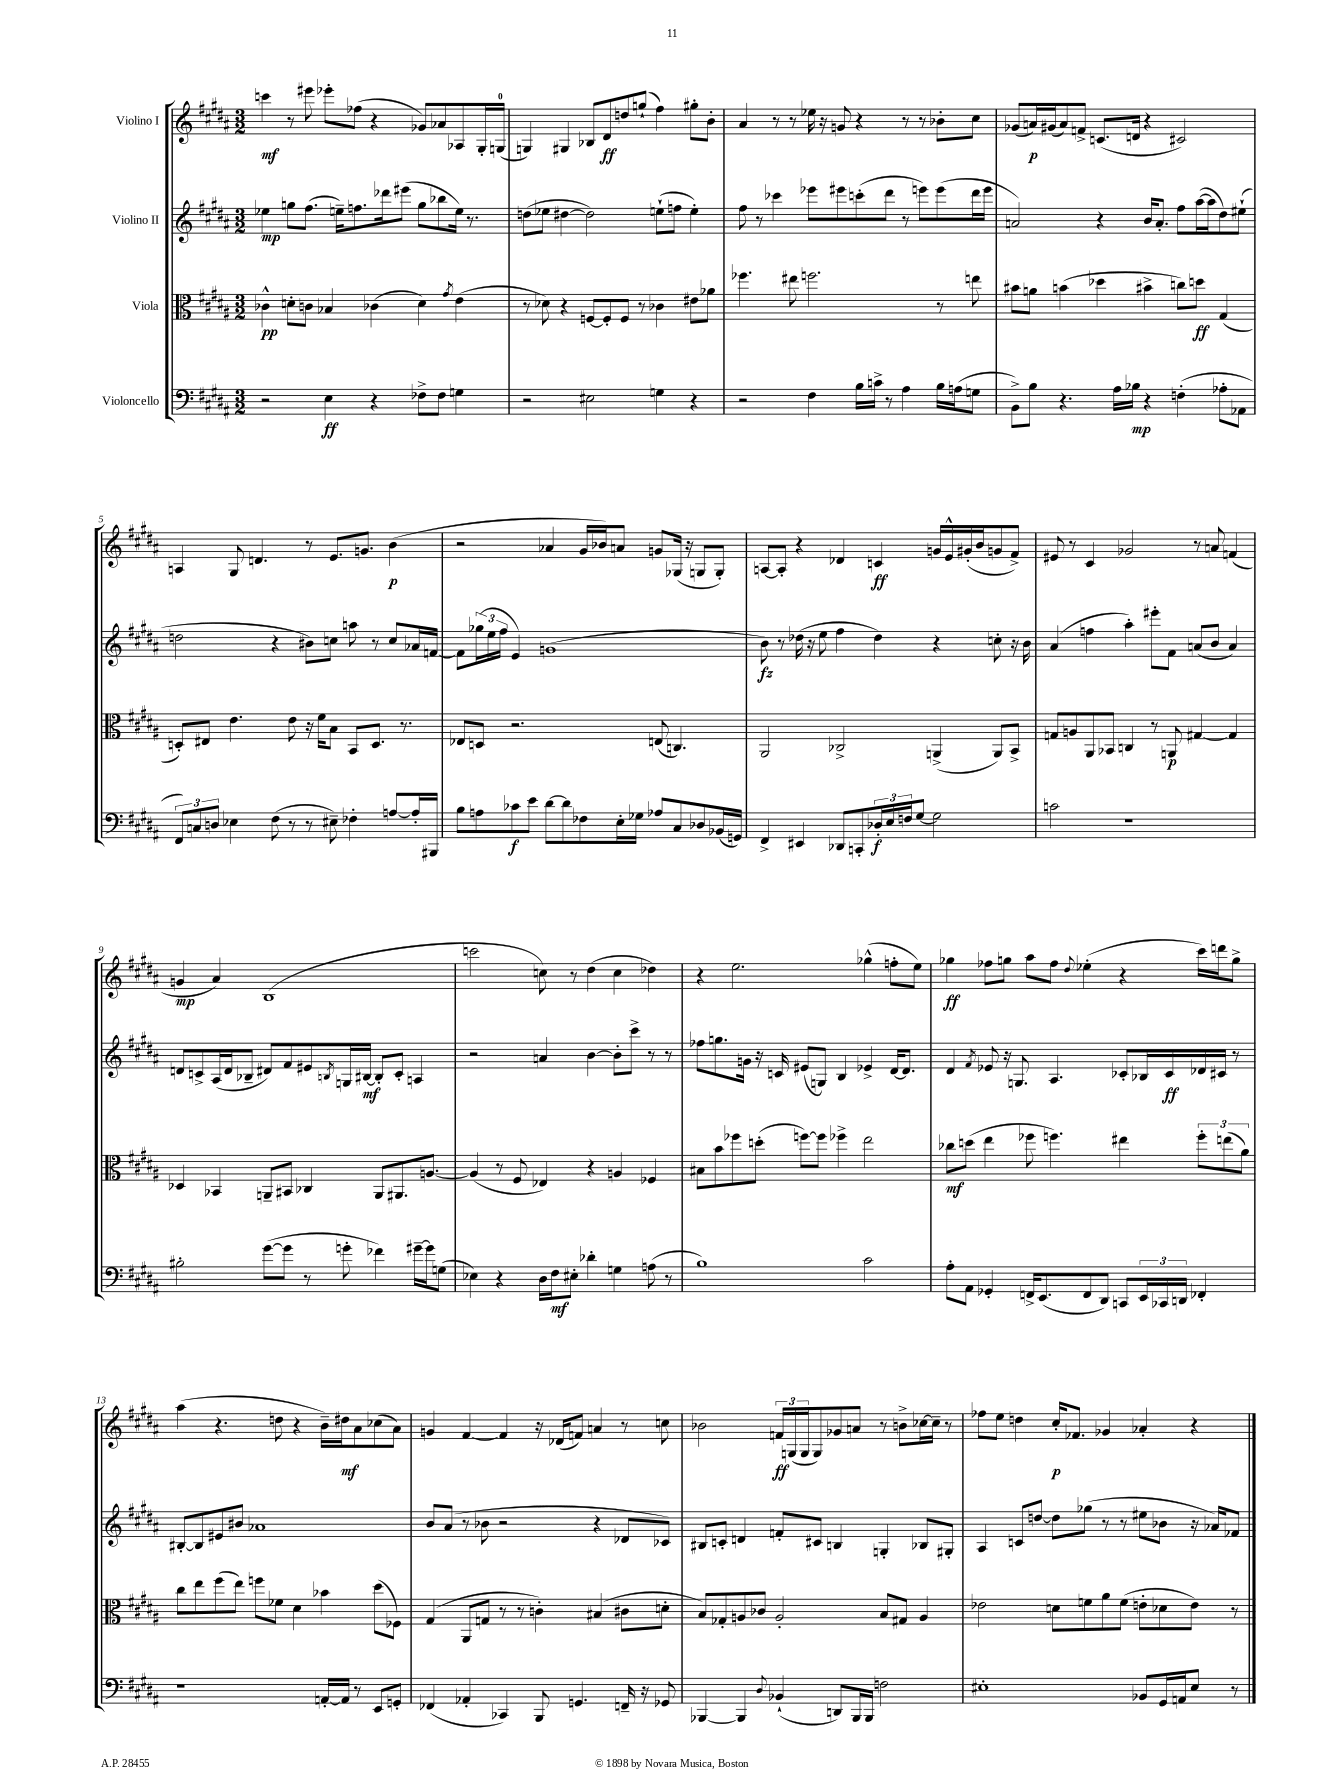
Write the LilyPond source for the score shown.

<<
\new StaffGroup <<
\new Staff = "s0" \with { instrumentName = "Violino I" } {
    \clef treble \key b \major \numericTimeSignature \time 3/2
    c'''4\mf r8 eis'''8 ees'''8-. fes''8( r4 ges'8) aes'8 aes8 gis16-. g16-0( |
    g4) gis4 bes8 dis'8\ff d''8 g''8-!( fis''4) gis''8-. b'8-. |
    ais'4 r8 r8 ees''16 r16 g'8 r4 r8 r8 bes'8-. cis''8 |
    ges'8( a'16\p) gis'16( a'8) f'8-> c'8.( d'16 r4 cis'2) |
    a4 gis8 d'4. r8 e'8. g'8. b'4\p( |
    r2 aes'4 gis'16 bes'16) a'8 g'8 ges16( r16 g8 g8-.) |
    a8~ a8-. r4 des'4 c'4\ff g'16 e'16-^ gis'16-.( b'16 g'8 fis'8->) |
    eis'8 r8 cis'4 ges'2 r8 a'8 f'4( |
    g'4\mp ais'4) b1( |
    c'''2 c''8) r8 dis''4( c''4 des''4) |
    r4 e''2. ges''4-^( f''8-. e''8) |
    ges''4\ff fes''8 g''8 ais''8 fes''8 \appoggiatura { dis''8 } ees''4-.( r4 cis'''16) d'''16 g''8-> |
    ais''4( r4. d''8 r4 b'16--) dis''16\mf ais'8 ces''8( ais'8) |
    g'4 fis'4~ fis'4 r16 des'16( f'8) a'4 r8 c''8 |
    bes'2 \tuplet 3/2 { f'16\ff g16( g16 } g8) ges'8 a'8 r8 b'8-> ces''16~ ces''16-- r8 |
    fes''8 e''8 d''4 cis''16-.\p fes'8. ges'4 aes'4-. r4 \bar "|." |
}
\new Staff = "s1" \with { instrumentName = "Violino II" } {
    \clef treble \key b \major \numericTimeSignature \time 3/2
    ees''4\mp g''8 fis''8.( e''16--) f''8. des'''16 eis'''8( g''8 bes''8 e''16) r8. |
    d''8( ees''8 dis''4~ dis''2) e''8-!( f''8 e''4-.) |
    fis''8 r8 ces'''4 ees'''8 eis'''8 c'''8-.( dis'''8 r8 e'''8) e'''8( dis'''16 e'''16 |
    a'2) r4 b'16 a'8.-. fis''8 ais''16~( ais''16 dis''8) eis''8-!( |
    d''2 r4 bis'8) c''8 a''8 r8 c''8 aes'16 f'16~ |
    f'8 \tuplet 3/2 { ges''16( e''16 fis''16 } e'4) g'1( |
    b'8\fz) r8 des''16( r16 e''8 fis''4 des''4) r4 c''8-. r16 b'16 |
    ais'4( f''4 ais''4-.) eis'''8-. fis'8 a'8( b'8 a'4) |
    d'8 c'8-> ais16( d'16 bes8-- dis'8) fis'8 eis'8 \acciaccatura { b8 } g16 bis16~\mf bis8-. c'8-. a4 |
    r2 a'4 b'4~ b'8-. cis'''8-> r8 r8 |
    fes''8 g''8. g'16 r16 c'16 eis'8( g8) b4 ees'4-> dis'16~ dis'8. |
    dis'4 \acciaccatura { fis'8 } ees'8 r16 g8. ais4. ces'8-. bes16 ces'16\ff des'16 cis'16 r8 |
    bis8~-. bis8 eis'8 bis'8 aes'1 |
    b'8 ais'8( r8 bes'8 r2 r4 des'8 ces'8) |
    bis8 c'8-. d'4 f'8-. cis'8 b4 g4-. bes8 gis8-. |
    ais4 c'8 d''8~ d''8 ges''8( r8 r8 eis''8 bes'8 r16 aes'16) fes'8 \bar "|." |
}
\new Staff = "s2" \with { instrumentName = "Viola" } {
    \clef alto \key b \major \numericTimeSignature \time 3/2
    ces'4-^\pp d'8-. c'8 bes4 ces'4( d'4) \acciaccatura { gis'8 } e'4( |
    r8 des'8) r4 f8~ f8-. f8 r8 ces'4 eis'8 aes'8 |
    fes''4. eis''8 f''2. r8 e''8 |
    bis'8 a'8 b'4( des''4 bis'4-> c''8) d''8\ff gis4( |
    d8-.) eis8 e'4. e'8 r16 fis'16 b8 b,8 d8. r8. |
    ees8 d8 r2. e8( c4.) |
    ais,2 ces2-> a,4->( a,8) b,8-> |
    g8 a8 ais,8 bes,8 c4 r8 a,8\p gis4~ gis4 |
    des4 bes,4 a,8-- bis,8 ces4 a,8 ais,8. a8.~ |
    a4( r8 fis8 ees4) r4 a4 fes4 |
    bis8 b'8 fes''8 d''8-.( f''8~) f''8 fes''4-> e''2 |
    ces''8\mf d''8( e''4 fes''8 f''4.) eis''4 \tuplet 3/2 { f''8-. e''8( ais'8) } |
    cis''8 e''8 fis''8( e''8) f''8 fes'8 dis'4 bes'4 dis''8( fes8) |
    gis4( ais,8 g8 r8 r8 c'4-.) bis4( cis'8 d'8-. |
    b8) ges8-. a8 ces'8 a2-. b8 gis8 a4 |
    ees'2 d'8 f'8 ais'8 f'8( e'8-. des'8 e'8) r8 \bar "|." |
}
\new Staff = "s3" \with { instrumentName = "Violoncello" } {
    \clef bass \key b \major \numericTimeSignature \time 3/2
    r2 e4\ff r4 fes8-> fes8 g4 |
    r2 eis2 g4 r4 |
    r2 fis4 b16 c'16-> r8 ais4 b16 a16( g8 |
    b,8->) b8 r4. ais16 bes16\mp r4 f4-.( aes8-. aes,8 |
    \tuplet 3/2 { fis,8) c8 d8 } ees4 fis8( r8 r8 eis8--) fes4-. a8~ a16-. bis,,16 |
    b8 a8 ces'8\f e'8 dis'8~ dis'8 fes8 e16-. ges16 aes8 cis8 des8 bes,16( g,16) |
    fis,4-> eis,4 des,8 c,8-. \tuplet 3/2 { des16-.\f e16 f16 } gis8~ gis2 |
    c'2 r1 |
    bis2-. gis'8~( gis'8 r8 g'8-. fes'4) gis'16~-- gis'16 g8( |
    ees4) r4 dis16 fis16\mf eis8-. des'4-. g4 a8( r8 |
    b1) cis'2 |
    ais8-. ais,8 ges,4-. f,16-> e,8.( f,8 dis,8) c,8 \tuplet 3/2 { e,16 ces,16 d,16 } fes,4-. |
    r1 a,16~-. a,16 r8 e,8 g,8-. |
    fes,4( aes,4-. ces,4) b,,8 g,4. f,16-- r16 ges,8 |
    bes,,4~ bes,,4 \appoggiatura { dis8 } bes,4-!( d,8) bes,,16 bes,,16 f2 |
    eis1-. bes,8 gis,16 a,16 eis8 r8 \bar "|." |
}
>>
>>
